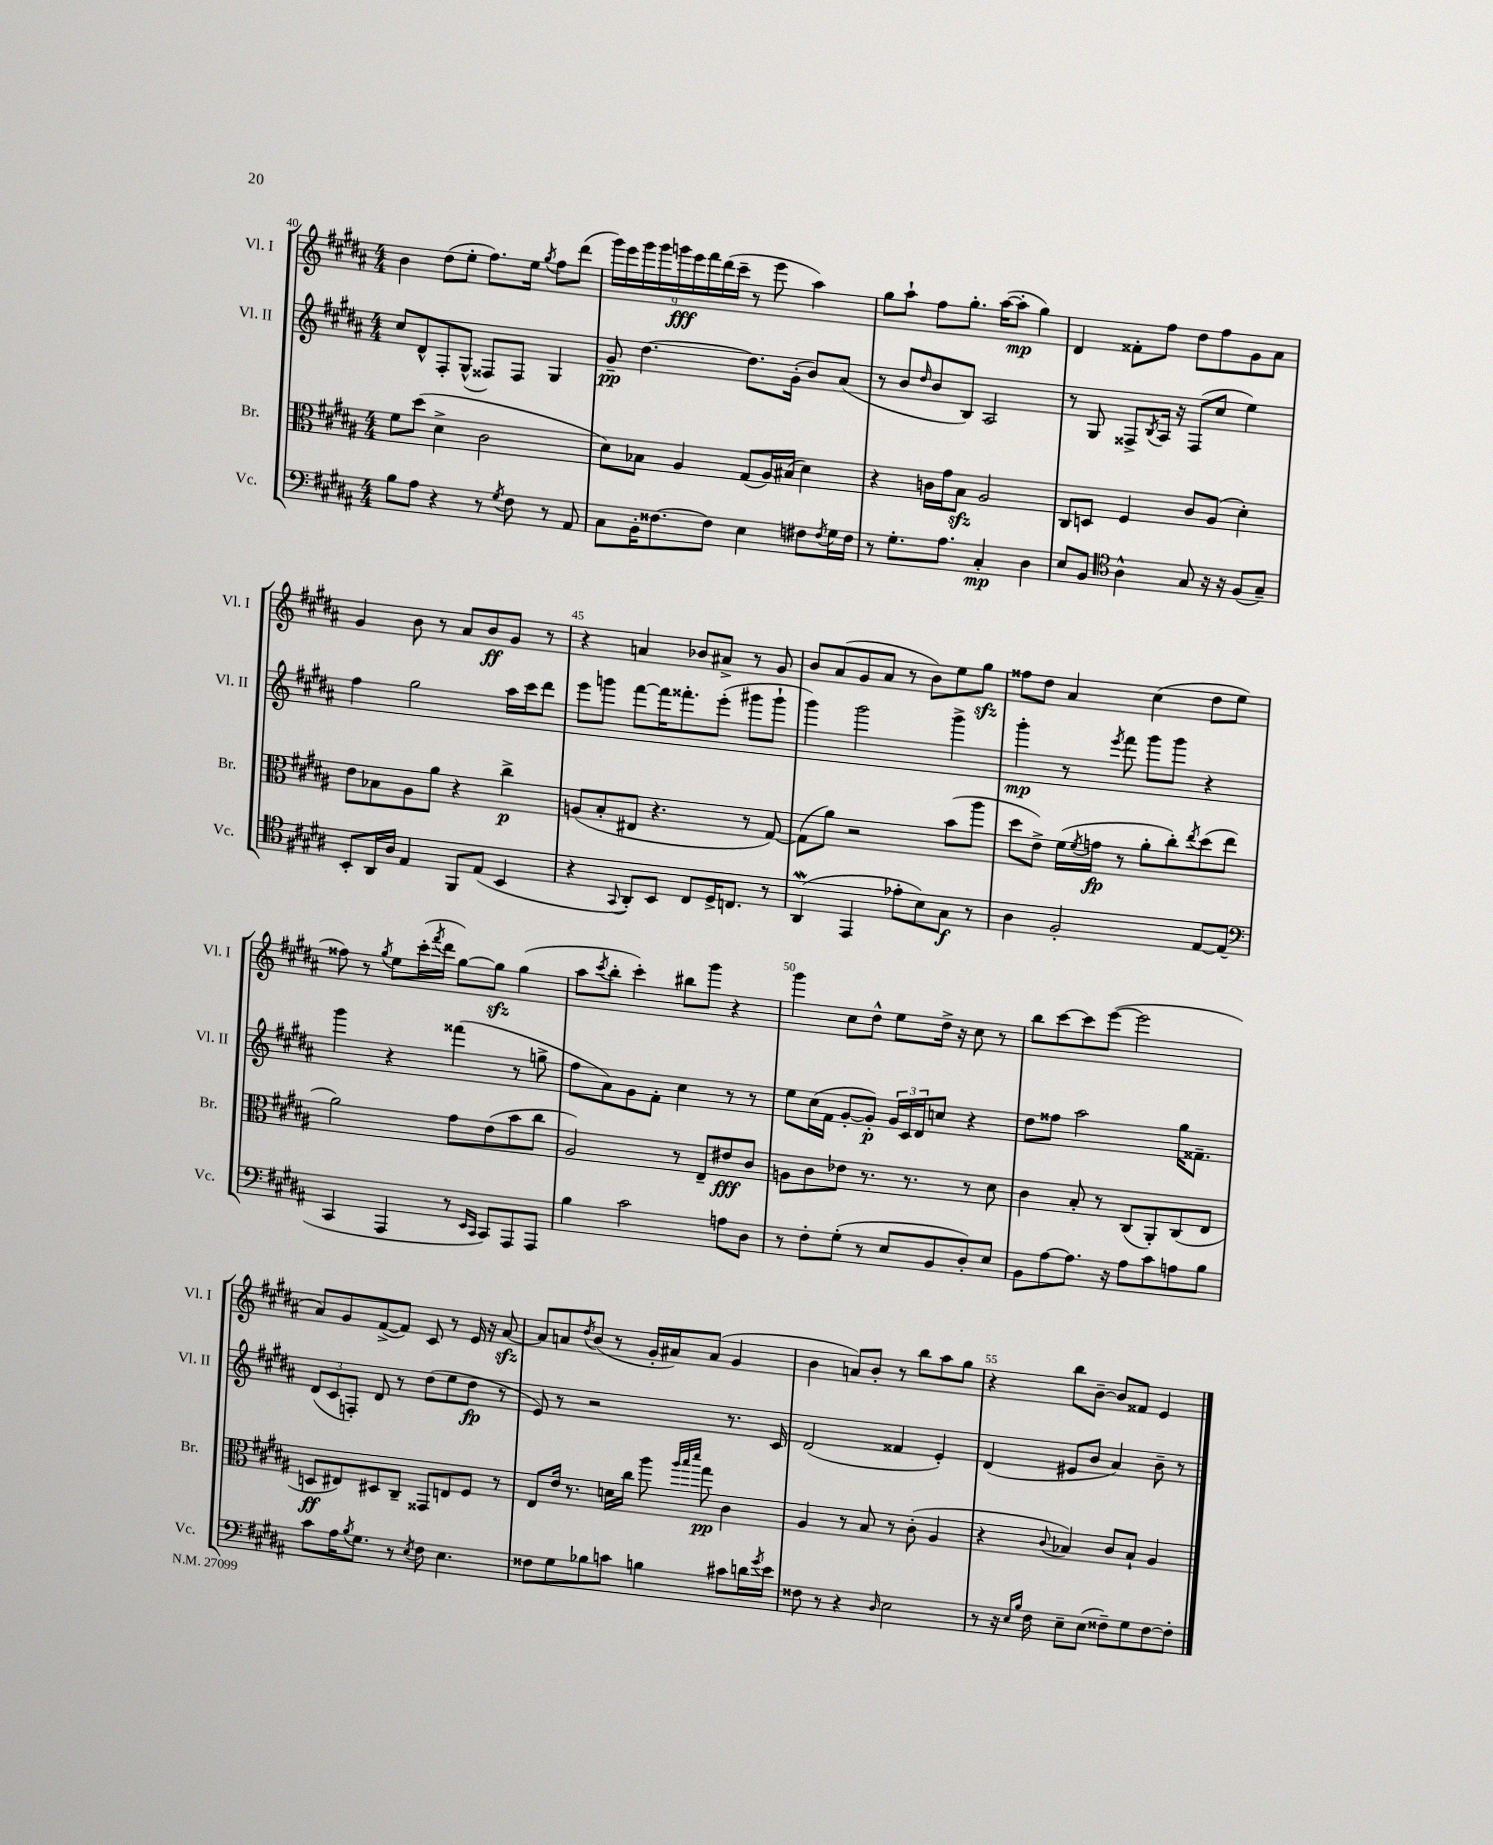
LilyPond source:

<<
\new StaffGroup <<
\new Staff = "s0" \with { instrumentName = "Vl. I" shortInstrumentName = "Vl. I" } {
    \clef treble \key b \major \numericTimeSignature \time 4/4
    b'4 dis''8( e''8-. fis''8.) e''16 \acciaccatura { gis''8 } fis''8 dis'''8( |
    \tuplet 9/8 { gis'''16) e'''16 gis'''16 gis'''16 g'''16\fff e'''16 fis'''16 dis'''16( cis'''16-- } r8 e'''8 ais''4) |
    gis''8 ais''8-! fis''8 gis''8.-. ais''16~( ais''8-.\mp gis''4) |
    dis'4 fisis'8-. fis''8 dis''8 fis''8 gis'8 ais'8 |
    gis'4 b'8 r8 ais'8 b'8\ff gis'8 r8 |
    r4 a'4 bes'8 ais'8-> r8 gis'8 |
    b'8 ais'8( gis'8 ais'8 r8 b'8) e''8 gis''8\sfz |
    fisis''8 dis''8 ais'4 cis''4( dis''8 e''8 |
    fisis''8) r8 \acciaccatura { gis''8 } e''8 cis'''16-.( \acciaccatura { fis'''8 } dis'''16 gis''8~) gis''8\sfz gis''4( |
    ais''8 \acciaccatura { cis'''8 } b''8-. cis'''4-.) bis''8 gis'''8 r4 |
    gis'''4 cis''8 dis''8-^ e''8 dis''16-> r16 cis''8 r8 |
    b''8 cis'''8~ cis'''8 e'''8~( e'''2 |
    ais'8) gis'8 fis'8~->( fis'8) cis'8 r8 e'16 r16 ais'8~\sfz |
    ais'8 a'8 \acciaccatura { dis''8 } b'8( r8 gis'16-. ais'16) ais'8( gis'4 |
    b'4 a'8) b'8-. r8 b''8 ais''8 gis''8 |
    r4 b''8 b'8~-- b'8 fisis'8 e'4 \bar "|." |
}
\new Staff = "s1" \with { instrumentName = "Vl. II" shortInstrumentName = "Vl. II" } {
    \clef treble \key b \major \numericTimeSignature \time 4/4
    cis''8 dis'8-^ fis8-. gis8-^( fisis8) fisis8 gis4 |
    gis'8--\pp dis''4.~ dis''8. gis'16-.( b'8) ais'8( |
    r8 b'8 \grace { dis''16 } b'8 b8) ais2 |
    r8 gis8 fisis8-> \acciaccatura { b8 } ais16 r16 fisis8( cis''8 e''4) |
    fis''4 gis''2 ais''16 cis'''16 dis'''8 |
    e'''8 g'''8 fis'''8~ fis'''16 fisis'''8.-. e'''8-.( gis'''8 gis'''8-! |
    gis'''4) gis'''2 gis'''4-> |
    gis'''4-.\mp r8 \acciaccatura { e'''8 } fis'''8 gis'''8 gis'''8 r4 |
    gis'''4 r4 fisis'''4( r8 g''8-> |
    fis''8 ais'8) gis'8 fis'8-. cis''4 r8 r8 |
    e''8 cis''16( fis'16 gis'8~-. gis'8-.\p) \tuplet 3/2 { gis'16 cis'16 dis'16 } c''8 r4 |
    dis''8 fisis''8 ais''2 gis''16 fisis'8.-- |
    \tuplet 3/2 { dis'8( cis'8 f8-.) } dis'8 r8 dis''8( e''8 dis''8\fp r8 |
    e'8) r8 r2 r8. cis'16 |
    dis'2( fisis'4 e'4-.) |
    dis'4( eis'8 b'8 ais'4) b'8-- r8 \bar "|." |
}
\new Staff = "s2" \with { instrumentName = "Br." shortInstrumentName = "Br." } {
    \clef alto \key b \major \numericTimeSignature \time 4/4
    fis'8 dis''8( dis'4-> cis'2 |
    dis'8) bes8 ais4 gis8( ais16) bis16( dis'4) |
    r4 c'16 gis'16 b8\sfz ais2 |
    cis8 d8 fis4 cis'8 ais8( dis'4-.) |
    e'8 bes8 ais8 ais'8 r4 cis''4->\p |
    a8( b8-. eis8 r4. r8 gis8~) |
    gis8( ais'8) r2 b'8( ais''8 |
    dis''8 e'8->) fis'16( \acciaccatura { fis'8 } g'16\fp r8 ais'8-. cis''8-.) \acciaccatura { e''8 } dis''8( e''8 |
    ais'2) gis'8 e'8( b'8 cis''8 |
    ais2) r8 e8-- eis'8\fff cis'8 |
    a8 cis'8 ees'8 r8. r8. r8 dis'8 |
    cis'4 b8-. r8 cis8( ais,8-.) cis8( e8 |
    d8\ff eis8) dis8 cis8-- gisis,8 e8 fis8 r8 |
    e8 e'16 r8. d'16 cis''16 ais''8 \grace { ais''32 b''32 dis'''32 } gis''8\pp cis'4 |
    ais4 r8 b8 r8 cis'8-.( ais4 |
    r4 \appoggiatura { cis'8 } bes4) cis'8 bes8-! ais4 \bar "|." |
}
\new Staff = "s3" \with { instrumentName = "Vc." shortInstrumentName = "Vc." } {
    \clef bass \key b \major \numericTimeSignature \time 4/4
    b8 ais8 r4 r8 \acciaccatura { gis8 } fis8 r8 ais,8 |
    cis8 b,16-. fisis8.~ fisis8 e4 fis8 \acciaccatura { fis8 } gis16 fis16 |
    r8 gis8.-. ais8. cis4-.\mp dis4 |
    e8 b,8 \clef tenor ais4-^ gis8 r16 r16 fis8( gis8--) |
    b,8-. ais,16 ais16 e4 fis,8 e8( b,4 |
    r4 \appoggiatura { gis,8 } ais,8-.) b,8 cis8 dis16-> c8. r8 |
    ais,4\mordent( e,4 ees'8-. b8) gis8\f r8 |
    ais4 fis2-. e8~ e8( |
    \clef bass cis,4 ais,,4 r8 \grace { e,16 cis,16 } cis,8) ais,,8 ais,,8 |
    b4 cis'2 a8 dis8 |
    r8 fis8-. gis8-.( r8 e8 b,8 dis8-.) e8 |
    b,8 ais8~ ais8. r16 ais8 cis'8 a8 b8 |
    cis'8 ais16 \acciaccatura { b8 } gis8. r8 \acciaccatura { e8 } fis8 e4. |
    fisis8 gis8 bes8 c'8 b4 cis'8 d'16 \acciaccatura { gis'8 } e'16 |
    fisis8 r8 r4 \grace { dis16 } e2 |
    r8 r16 \grace { e16 b16 } fis16 e8-- e8( fisis8--) gis8 fisis8~ fisis8-. \bar "|." |
}
>>
>>
\layout { \context { \Score currentBarNumber = #40 \override BarNumber.break-visibility = ##(#f #t #t) barNumberVisibility = #(every-nth-bar-number-visible 5) } }
